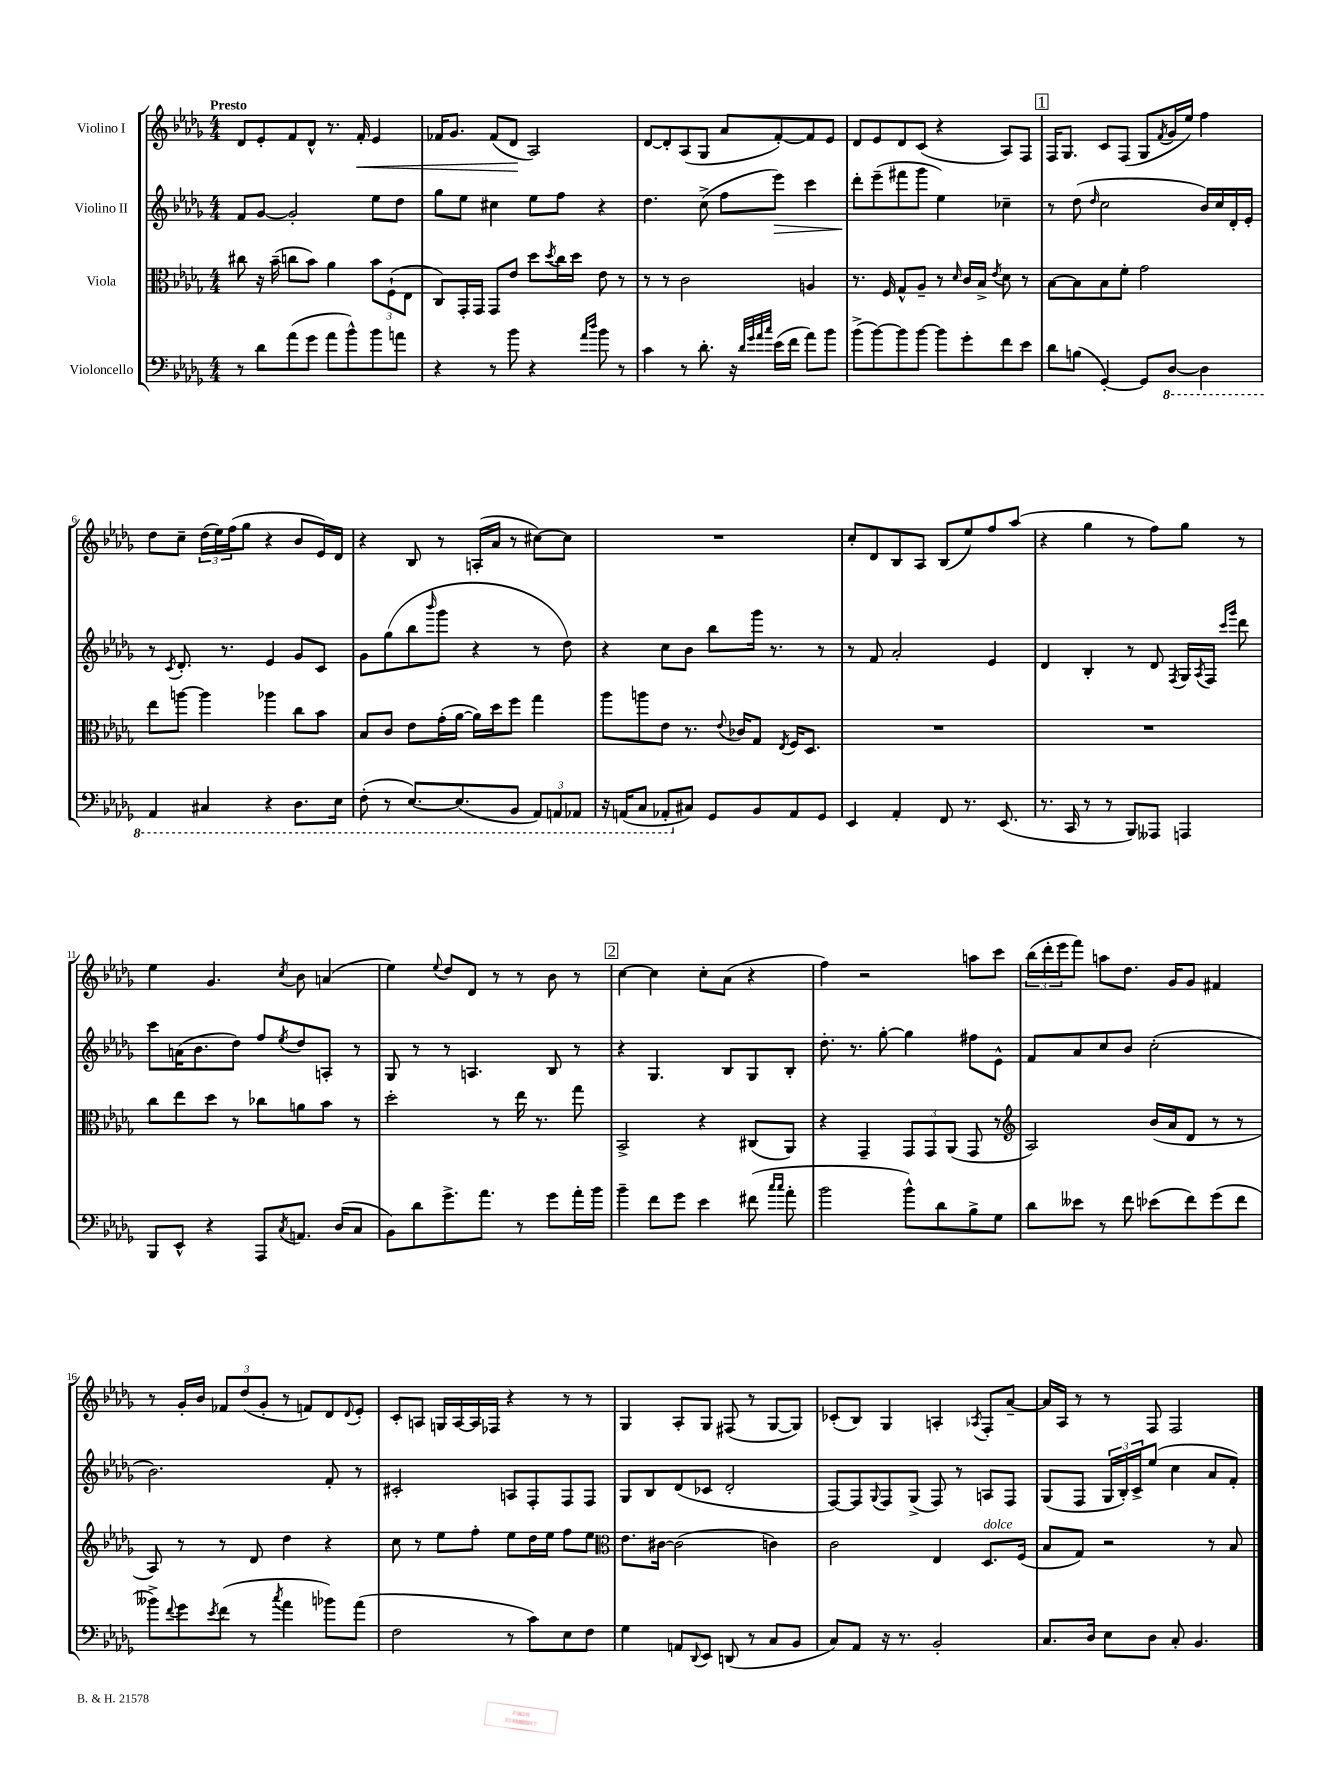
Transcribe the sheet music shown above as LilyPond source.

<<
\new StaffGroup <<
\new Staff = "s0" \with { instrumentName = "Violino I" } {
    \clef treble \key des \major \numericTimeSignature \time 4/4 \tempo "Presto"
    des'8 ees'8-. f'8 des'8-^ r8. f'16-.\< ees'4 |
    fes'16 ges'8. fes'8( des'8\! aes2) |
    des'8~ des'8-. aes8( ges8 aes'8 f'8~-.) f'8 ees'8 |
    des'8 ees'8 des'8 c'8( r4 aes8) f8 |
    \mark \markup { \box "1" } f16 ges8. c'8 f8( ges8 \acciaccatura { f'8 } ges'16 ees''16) f''4 |
    des''8 c''8-- \tuplet 3/2 { des''16( ees''16) f''16( } ges''8 r4 bes'8 ees'16) des'16 |
    r4 bes8 r8 a16-.( aes'16 r8 cis''8~) cis''8 |
    R1 |
    c''8-. des'8 bes8 aes8 bes8( ees''8) f''8 aes''8( |
    r4 ges''4 r8 f''8) ges''8 r8 |
    ees''4 ges'4. \acciaccatura { c''8 } bes'8 a'4( |
    ees''4) \appoggiatura { ees''8 } des''8 des'8 r8 r8 bes'8 r8 |
    \mark \markup { \box "2" } c''4~ c''4 c''8-. aes'8( r4 |
    f''4) r2 a''8 c'''8 |
    \tuplet 3/2 { bes''16( des'''16-. ees'''16 } f'''8) a''8 des''8. ges'16 ges'8 fis'4 |
    r8 ges'16-. bes'16 \tuplet 3/2 { fes'8 des''8( ges'8-. } r8 f'8) des'8 \appoggiatura { des'8 } ees'8-. |
    c'8-. a8 g16 a16~ a16 fes16 r4 r8 r8 |
    ges4 aes8-. ges8 fis8( r8 ges8~ ges8) |
    ces'8-.( bes8) ges4 a4-. \acciaccatura { aes8 } f8-. aes'8~-- |
    aes'16 aes16 r8 r8 f8 f2 \bar "|." |
}
\new Staff = "s1" \with { instrumentName = "Violino II" } {
    \clef treble \key des \major \numericTimeSignature \time 4/4
    f'8 ges'8~ ges'2-. ees''8 des''8 |
    ges''8 ees''8 cis''4 ees''8 f''8 r4 |
    des''4. c''8->( f''8 ees'''8\>) c'''4 |
    des'''8-.\! ees'''8--( fis'''8 ges'''8 ees''4) ces''4-- |
    \mark \markup { \box "1" } r8 des''8( \grace { des''16 } c''2 bes'16) c''16 des'16-. ees'16-. |
    r8 \acciaccatura { c'8 } des'8.-. r8. ees'4 ges'8 c'8 |
    ges'8 ges''8( bes''8 \grace { bes'''16 } ges'''8 r4 r8 des''8) |
    r4 c''8 bes'8 bes''8 ges'''16 r8. r8 |
    r8 f'8 aes'2-. ees'4 |
    des'4 bes4-. r8 des'8 \acciaccatura { f8 } ges16 \acciaccatura { aes8 } f16 \grace { c'''16 ges'''16 } des'''8 |
    c'''8 a'16( bes'8. des''8) f''8 \acciaccatura { ees''8 } des''8 a8-. r8 |
    ges8 r8 r8 a4. bes8 r8 |
    \mark \markup { \box "2" } r4 ges4. bes8 ges8 bes8-. |
    des''8.-. r8. ges''8~-. ges''4 fis''8 ees'8-^ |
    f'8 aes'8 c''8 bes'8 c''2-.( |
    bes'2.) f'8-. r8 |
    cis'2-. a8 f8-. f8 f8 |
    ges8 bes8 des'8( ces'8 des'2-. |
    f8~) f8 \appoggiatura { ges8 } f8 ges8->( f8) r8 a8 f8 |
    ges8( f8 \tuplet 3/2 { ges16 bes16-.) c'16-> } ees''8( c''4 aes'8 f'8-.) \bar "|." |
}
\new Staff = "s2" \with { instrumentName = "Viola" } {
    \clef alto \key des \major \numericTimeSignature \time 4/4
    cis''8 r16 bes'16--( c''8 bes'8) aes'4 \tuplet 3/2 { bes'8 f8-!( ees8 } |
    c8) ges,16-. ges,16 ges,8 ees'8 des''8 \acciaccatura { des''8 } c''16 des''16 ees'8 r8 |
    r8 r8 c'2 a4 |
    r8. f16 ges8-^ aes8-- r8 \grace { des'16 } c'16 bes16-> \acciaccatura { ees'8 } des'8 r8 |
    \mark \markup { \box "1" } bes8~ bes8 bes8 f'8-. ges'2 |
    ees''8 a''8~ a''4 aes''4 c''8 bes'8 |
    bes8 c'8 ees'8 ges'16-.( aes'16~ aes'16) des''16 f''8 ges''4 |
    aes''8 a''8 ees'8 r8. \appoggiatura { ees'8 } ces'16 ges8 \acciaccatura { ees8 } f16 des8. |
    R1 |
    R1 |
    c''8 ees''8 des''8 r8 ces''8 a'8 bes'8 r8 |
    des''2-. r8 ees''16 r8. ges''8 |
    \mark \markup { \box "2" } bes,2-> r4 cis8( aes,8) |
    r4 ges,4-- \tuplet 3/2 { ges,8 ges,8 aes,8( } ges,8 r8 |
    \clef treble aes2) bes'16( aes'16 des'8 r8 r8 |
    aes8) r8 r8 des'8 des''4 r4 |
    c''8 r8 ees''8 f''8-. ees''8 des''16 ees''16 f''8 ees''8 |
    \clef alto ees'8. cis'16~ cis'2( c'4) |
    c'2 ees4 des8.^\markup { \italic "dolce" } f16( |
    bes8 ges8) r2 r8 bes8 \bar "|." |
}
\new Staff = "s3" \with { instrumentName = "Violoncello" } {
    \clef bass \key des \major \numericTimeSignature \time 4/4
    r8 des'8 aes'8( ges'8 aes'8 bes'8-^) bes'8 a'8 |
    r4 r8 bes'8 r4 \grace { aes'16 des''16 } bes'8 r8 |
    c'4 r8 des'8.-. r16 \grace { des'32 ges'32 aes'32 c''32 } ees'16( f'16 aes'8) bes'8 |
    bes'8->( bes'8~) bes'8 bes'8~ bes'8 ges'8-. f'8 ees'8 |
    \mark \markup { \box "1" } des'8 b8( ges,4~-.) ges,8 \ottava #-1 des,8~ des,4 |
    aes,,4 cis,4 r4 des,8. ees,16 |
    f,8-.( r8 ees,8.~) ees,8.( bes,,8 \tuplet 3/2 { aes,,8) a,,8 aes,,8 } |
    r16 a,,16( c,8 aes,,8-. \ottava #0 cis8) ges,8 bes,8 aes,8 ges,8 |
    ees,4 aes,4-. f,8 r8. ees,8.( |
    r8. c,16 r8 r8 bes,,8) aeses,,8 a,,4 |
    bes,,8 ees,8-^ r4 aes,,8 \acciaccatura { c8 } a,8. des16( c8 |
    bes,8) des'8 ges'8.-> aes'8. r8 ges'8 aes'16-. bes'16 |
    \mark \markup { \box "2" } bes'4-- f'8 ges'8 ees'4 fis'8( \grace { c''16 c''16 } aes'8-. |
    bes'2 bes'8-^) des'8 bes8-> ges8 |
    des'8 eeses'8 r8 f'8 ees'8( f'8) ges'8( f'8 |
    beses'8->) \appoggiatura { f'8 } ges'8 \acciaccatura { ees'8 } f'8( r8 \acciaccatura { c''8 } aes'4 bes'8) aes'8( |
    f2 r8 c'8) ees8 f8 |
    ges4 a,8 \appoggiatura { des,8 } ees,8 d,8( r8 c8 bes,8 |
    c8) aes,8 r16 r8. bes,2-. |
    c8. des16 ees8 des8 c8-. bes,4. \bar "|." |
}
>>
>>
